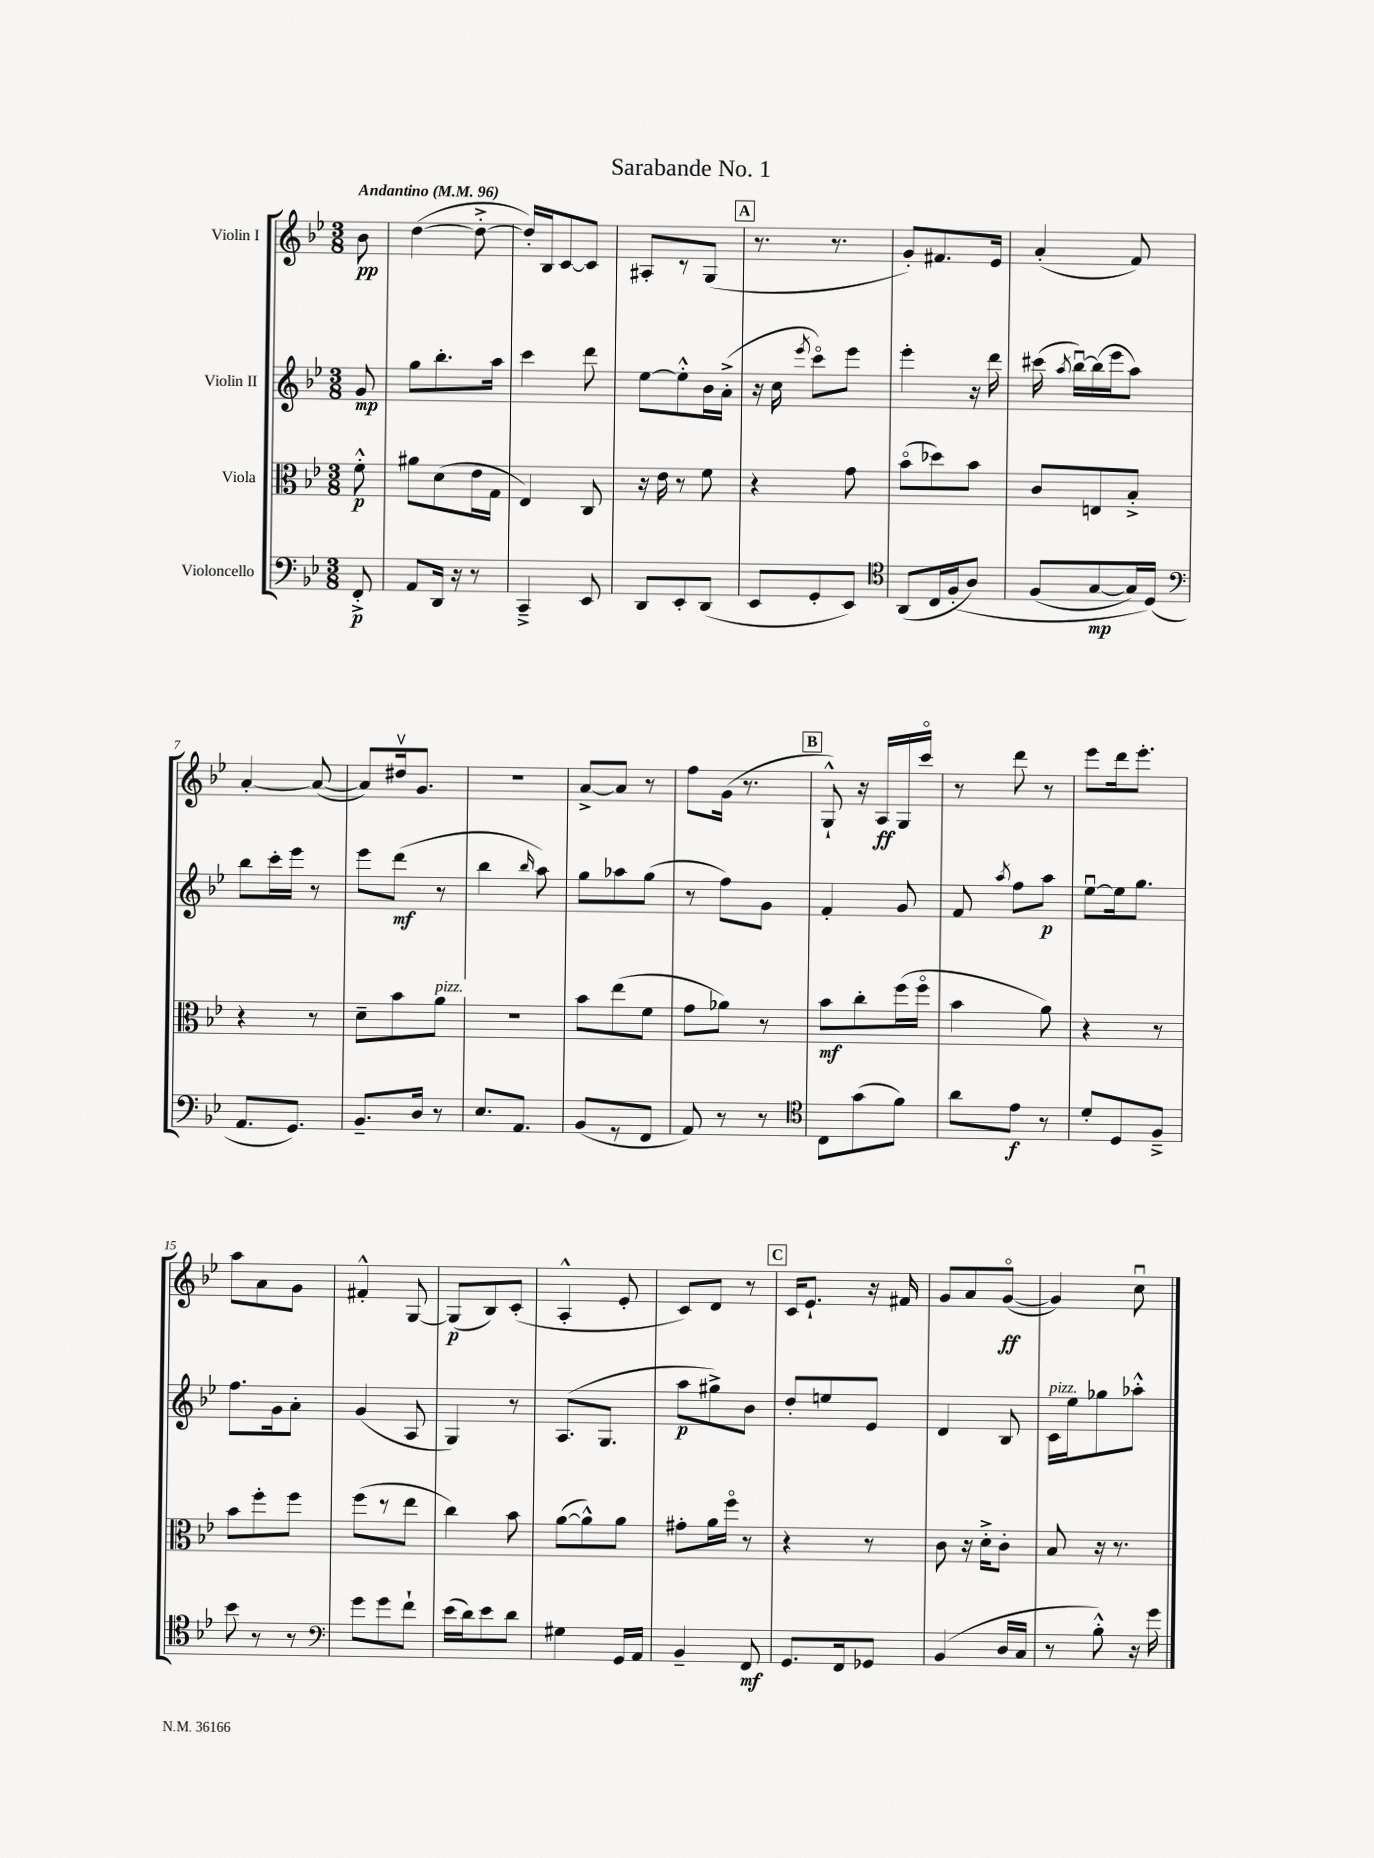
\header { title = "Sarabande No. 1" }
<<
\new StaffGroup <<
\new Staff = "s0" \with { instrumentName = "Violin I" } {
    \clef treble \key bes \major \numericTimeSignature \time 3/8 \partial 8 \tempo "Andantino" 4 = 96
    \autoBeamOff bes'8\pp |
    d''4~( d''8~-.-> |
    d''16[-.) bes16 c'8~ c'8] |
    ais8[-. r8 g8]( |
    \mark \markup { \box "A" } r8. r8. |
    g'8[-.) fis'8. ees'16] |
    a'4-.( f'8) |
    a'4~-. a'8~( |
    a'8[) dis''16\upbow g'8.] |
    R4. |
    a'8[~-> a'8] r8 |
    f''8[ g'16]( r8. |
    \mark \markup { \box "B" } g8-!-^) r16 a16[\ff g16 c'''16]\flageolet |
    r8 d'''8 r8 |
    ees'''8[ d'''16 ees'''8.]-. |
    a''8[ a'8 g'8] |
    fis'4-.-^ g8~ |
    g8[\p( bes8) c'8]-.( |
    a4-.-^ ees'8-. |
    c'8[) d'8] r8 |
    \mark \markup { \box "C" } c'16[ ees'8.]-! r16 fis'16 |
    g'8[ a'8 g'8]~\flageolet\ff( |
    g'4) c''8\downbow \bar "|." |
}
\new Staff = "s1" \with { instrumentName = "Violin II" } {
    \clef treble \key bes \major \numericTimeSignature \time 3/8 \partial 8
    \autoBeamOff g'8\mp |
    g''8[ bes''8.-. a''16] |
    c'''4 d'''8 |
    ees''8[~ ees''8-.-^ bes'16 a'16]-.->( |
    \mark \markup { \box "A" } r16 c''16 \acciaccatura { ees'''8 } c'''8[\flageolet) ees'''8] |
    ees'''4-. r16 d'''16 |
    cis'''16( \acciaccatura { a''8 } bes''16[~\downbow) bes''16( ees'''16 a''8]) |
    bes''8[ c'''16-. ees'''16] r8 |
    ees'''8[ d'''8]\mf( r8 |
    bes''4 \grace { bes''16 } a''8) |
    g''8[ aes''8 g''8]( |
    r8 f''8[) g'8] |
    \mark \markup { \box "B" } f'4-. g'8 |
    f'8 \acciaccatura { a''8 } f''8[ a''8]\p |
    ees''8[~\downbow ees''16 g''8.] |
    f''8.[ g'16 a'8]-. |
    g'4( a8 |
    g4) r8 |
    a8.[( g8.] |
    a''8[\p gis''8->) bes'8] |
    \mark \markup { \box "C" } d''8[-. e''8 ees'8] |
    d'4 bes8 |
    c'16[^\markup { \italic "pizz." } ees''16 ges''8 aes''8]-.-^ \bar "|." |
}
\new Staff = "s2" \with { instrumentName = "Viola" } {
    \clef alto \key bes \major \numericTimeSignature \time 3/8 \partial 8
    \autoBeamOff f'8-.-^\p |
    ais'8[ d'8( ees'16 g16] |
    ees4) c8 |
    r16 ees'16 r8 f'8 |
    \mark \markup { \box "A" } r4 g'8 |
    bes'8[\flageolet( des''8) bes'8] |
    c'8[ e8 bes8]-.-> |
    r4 r8 |
    d'8[-- bes'8 a'8]^\markup { \italic "pizz." } |
    R4. |
    bes'8[ ees''8( f'8] |
    g'8[ aes'8]) r8 |
    \mark \markup { \box "B" } bes'8[\mf c''8-. f''16( f''16]\flageolet |
    bes'4 a'8) |
    r4 r8 |
    bes'8[ f''8-. f''8] |
    f''8[( r8 ees''8] |
    c''4) bes'8 |
    a'8[~( a'8-^) a'8] |
    gis'8[-. a'16 f''16]\flageolet r8 |
    \mark \markup { \box "C" } r4 r8 |
    c'8 r16 d'16[-.-> c'8]-. |
    bes8 r16 r8. \bar "|." |
}
\new Staff = "s3" \with { instrumentName = "Violoncello" } {
    \clef bass \key bes \major \numericTimeSignature \time 3/8 \partial 8
    \autoBeamOff f,8-.->\p |
    a,8[ d,16] r16 r8 |
    c,4---> ees,8 |
    d,8[ ees,8-. d,8]( |
    \mark \markup { \box "A" } ees,8[ g,8-. ees,8]) |
    \clef tenor a,8[( c16 f16-.\( a8]) |
    f8[( g8~\mp g16) d16](\) |
    \clef bass a,8.[ g,8.]) |
    bes,8.[-- d16] r8 |
    ees8.[ a,8.] |
    bes,8[( r8 f,8] |
    a,8) r8 r8 |
    \mark \markup { \box "B" } \clef tenor c8[ g'8( f'8]) |
    a'8[ ees'8]\f r8 |
    d'8[-. d8 f8]---> |
    bes'8 r8 r8 |
    \clef bass g'8[ g'8 f'8]-! |
    ees'16[( d'16) ees'8 d'8] |
    gis4 g,16[ a,16] |
    bes,4-- f,8\mf |
    \mark \markup { \box "C" } g,8.[ f,16 ges,8] |
    bes,4( d16[ c16] |
    r8 bes8-.-^) r16 g'16 \bar "|." |
}
>>
>>
